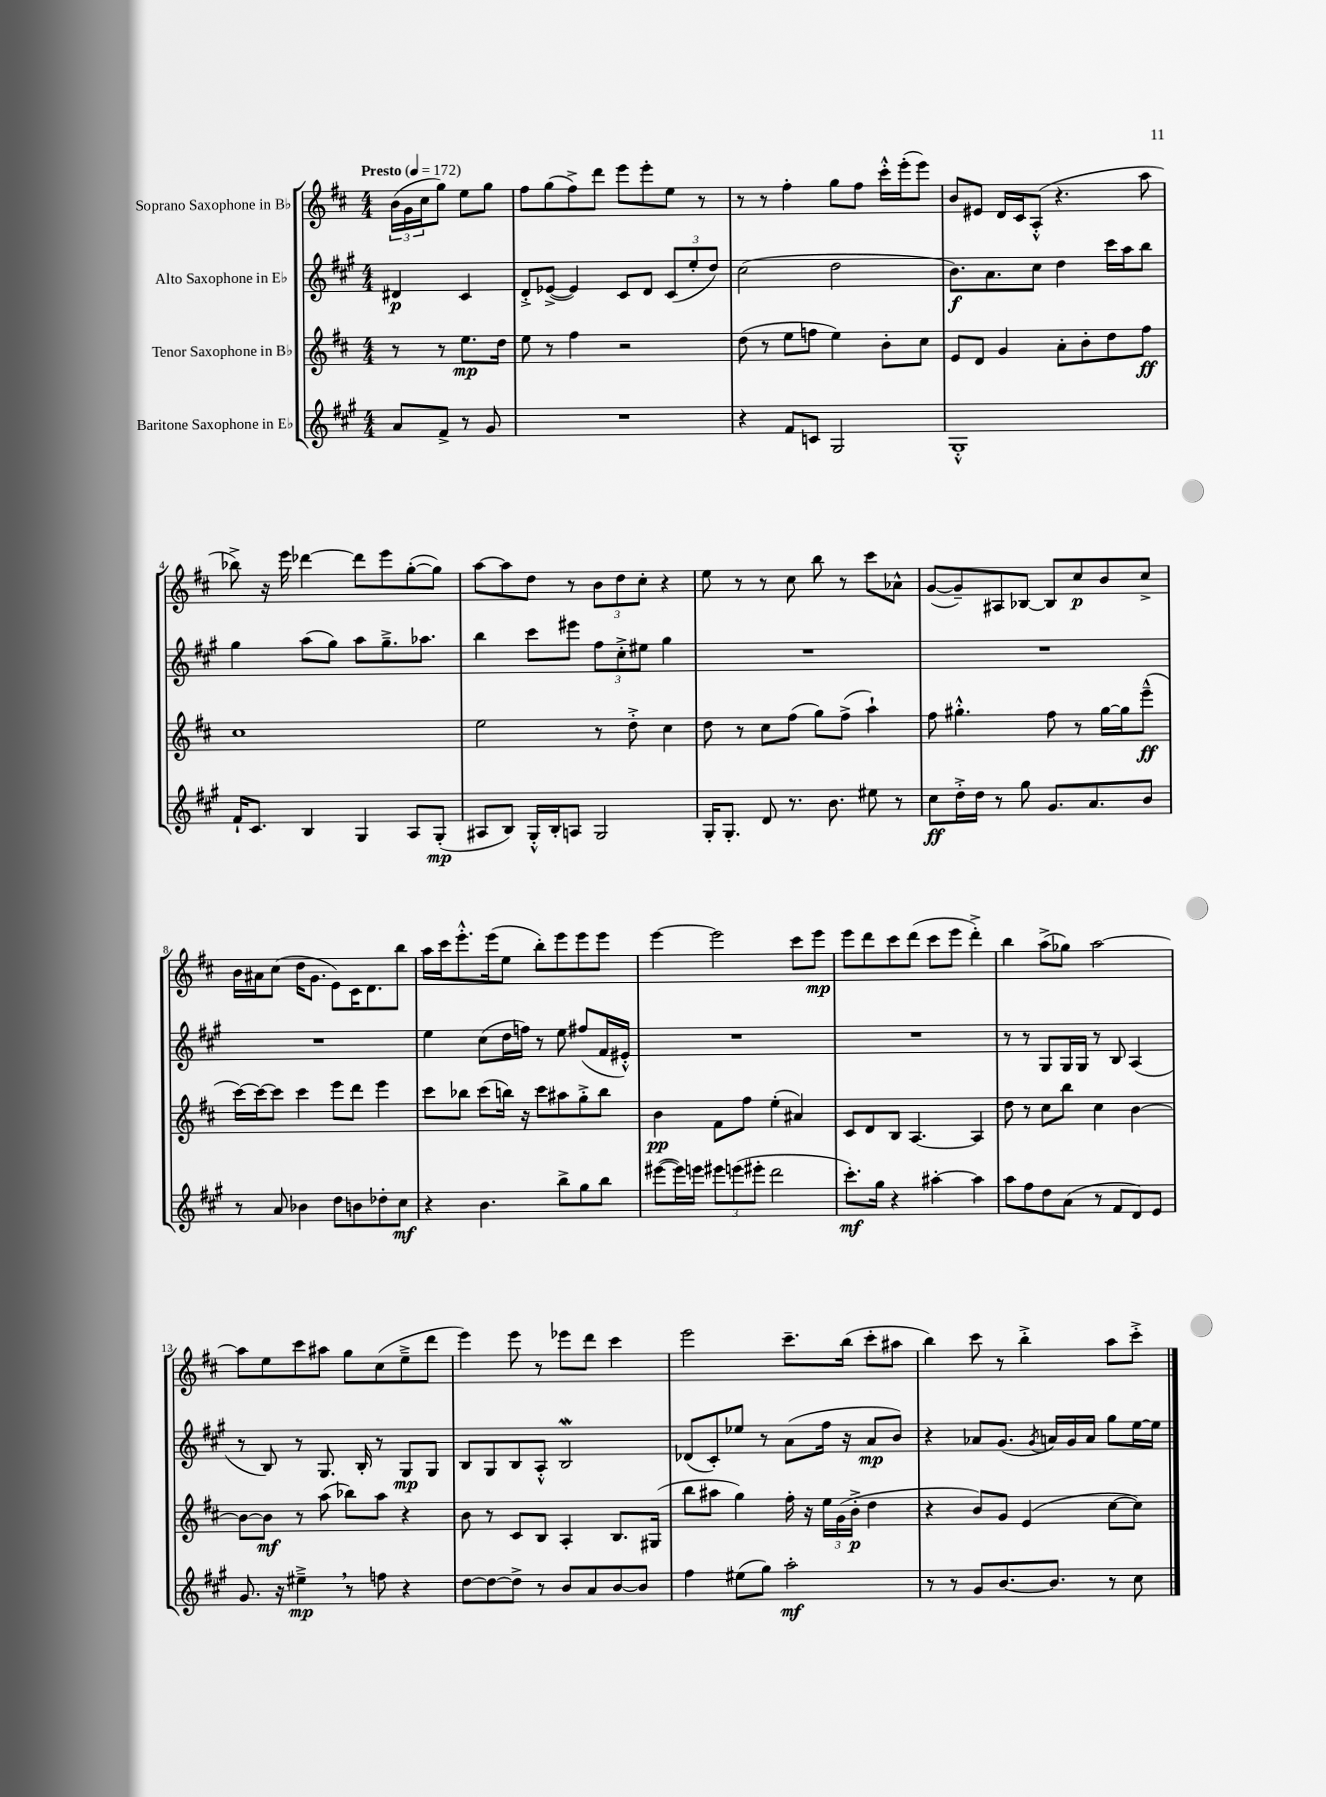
<<
\new StaffGroup <<
\new Staff = "s0" \with { instrumentName = "Soprano Saxophone in Bb" } {
    \clef treble \key d \major \numericTimeSignature \time 4/4 \partial 2 \tempo "Presto" 4 = 172
    \tuplet 3/2 { b'16( g'16 cis''16 } g''8) e''8 g''8 |
    fis''8 g''8( fis''8->) d'''8 e'''8 e'''8-. e''8 r8 |
    r8 r8 fis''4-. g''8 fis''8 cis'''16-.-^ e'''16-.( e'''8) |
    b'8 eis'8 d'16 cis'16 a8-.-^( r4. a''8 |
    bes''8->) r16 e'''16 des'''4~ des'''8 e'''8 g''8~-.( g''8) |
    a''8~ a''8 d''8 r8 \tuplet 3/2 { b'8 d''8 cis''8-. } r4 |
    e''8 r8 r8 cis''8 b''8 r8 cis'''8 aes'8-^ |
    g'8~( g'8--) ais8 bes8~ bes8 cis''8\p b'8 cis''8-> |
    b'16 ais'16 cis''8( d''16 g'8. e'8) cis'16 d'8. b''8 |
    a''16 cis'''16 e'''8.-.-^ e'''16( e''8 b''8-.) e'''8 e'''8 e'''8 |
    e'''4~ e'''2 cis'''8 e'''8\mp |
    e'''8 d'''8 cis'''8 d'''8( cis'''8 e'''8 d'''4-.->) |
    b''4 a''8->( ges''8) a''2~ |
    a''8 e''8 cis'''8 ais''8 g''8 cis''8( e''8---> d'''8 |
    e'''4) e'''8 r8 ees'''8 d'''8 cis'''4 |
    e'''2 cis'''8.-- b''16( cis'''8-. ais''8 |
    b''4) cis'''8 r8 b''4-.-> a''8 cis'''8-.-> \bar "|." |
}
\new Staff = "s1" \with { instrumentName = "Alto Saxophone in Eb" } {
    \clef treble \key a \major \numericTimeSignature \time 4/4 \partial 2
    dis'4\p cis'4 |
    d'8-.-> ees'8~->( ees'4) cis'8 d'8 \tuplet 3/2 { cis'8( e''8-. d''8) } |
    cis''2( d''2 |
    b'8.\f) a'8. cis''8 d''4 cis'''16 a''16 b''8 |
    gis''4 a''8( gis''8) a''8 gis''8.---> aes''8. |
    b''4 cis'''8 eis'''8 \tuplet 3/2 { fis''8 cis''8-.-> eis''8 } gis''4 |
    R1 |
    R1 |
    R1 |
    e''4 cis''8( d''16 f''16) r8 e''8 fis''8( fis'16 eis'16-.-^) |
    R1 |
    R1 |
    r8 r8 gis8 gis16 gis16 r8 b8 a4( |
    r8 b8) r8 gis8. b16-. r8 gis8\mp gis8 |
    b8 gis8 b8 a8-.-^ b2\mordent |
    des'8( cis'8-.) ees''8 r8 a'8( fis''16 r16 a'8\mp b'8) |
    r4 aes'8 gis'8.( \acciaccatura { gis'8 } a'16) gis'16 a'16 gis''8 e''16~ e''16 \bar "|." |
}
\new Staff = "s2" \with { instrumentName = "Tenor Saxophone in Bb" } {
    \clef treble \key d \major \numericTimeSignature \time 4/4 \partial 2
    r8 r8 e''8.\mp d''16 |
    e''8 r8 fis''4 r2 |
    d''8( r8 e''8 f''8 e''4) b'8-. cis''8 |
    e'8 d'8 g'4 a'8-. b'8-. d''8 fis''8\ff |
    cis''1 |
    e''2 r8 d''8-.-> cis''4 |
    d''8 r8 cis''8 fis''8( g''8) fis''8->( a''4-!) |
    fis''8 gis''4.-.-^ fis''8 r8 gis''16~ gis''16 e'''8---^\ff( |
    cis'''16~) cis'''16~ cis'''8 cis'''4 e'''8 d'''8 e'''4 |
    cis'''8 bes''8 cis'''8( b''16) r16 cis'''8 ais''8 g''8-.-> b''8 |
    b'4\pp fis'8 fis''8 e''4-.( ais'4) |
    cis'8 d'8 b8 a4.~ a4 |
    d''8 r8 cis''8 b''8 cis''4 b'4~ |
    b'8~ b'8\mf r8 a''8( bes''8) a''8 r4 |
    b'8 r8 cis'8 b8 a4-. b8. gis16( |
    b''8 ais''8 g''4) fis''16-. r16 \tuplet 3/2 { e''16 g'16( b'16-.->\p } d''4 |
    r4 b'8) g'8 e'4( cis''8~ cis''8) \bar "|." |
}
\new Staff = "s3" \with { instrumentName = "Baritone Saxophone in Eb" } {
    \clef treble \key a \major \numericTimeSignature \time 4/4 \partial 2
    a'8 fis'8-> r8 gis'8 |
    R1 |
    r4 fis'8 c'8 gis2 |
    gis1-.-^ |
    fis'16-! cis'8. b4 gis4 a8 gis8-.\mp( |
    ais8 b8) gis16-.-^ b16-. a8 gis2 |
    gis16-. gis8.-. d'8 r8. b'8. eis''8 r8 |
    cis''8\ff d''16-.-> d''16 r8 gis''8 gis'8. a'8. b'8 |
    r8 a'8 bes'4 d''8 b'8 des''8-. cis''8\mf |
    r4 b'4. b''8-> gis''8 b''8 |
    eis'''8~( eis'''16) e'''16 \tuplet 3/2 { eis'''8 e'''8( eis'''8-. } d'''2 |
    cis'''8.-.\mf) gis''16 r4 ais''4~-. ais''4 |
    a''8 fis''8 d''8 a'8( r8 fis'8 d'8) e'8 |
    gis'8. r16 eis''4--->\mp \breathe r8 f''8 r4 |
    d''8~ d''8~ d''8-> r8 b'8 a'8 b'8~ b'8 |
    fis''4 eis''8( gis''8) a''2-.\mf |
    r8 r8 gis'8 b'8.~ b'8. r8 cis''8 \bar "|." |
}
>>
>>
